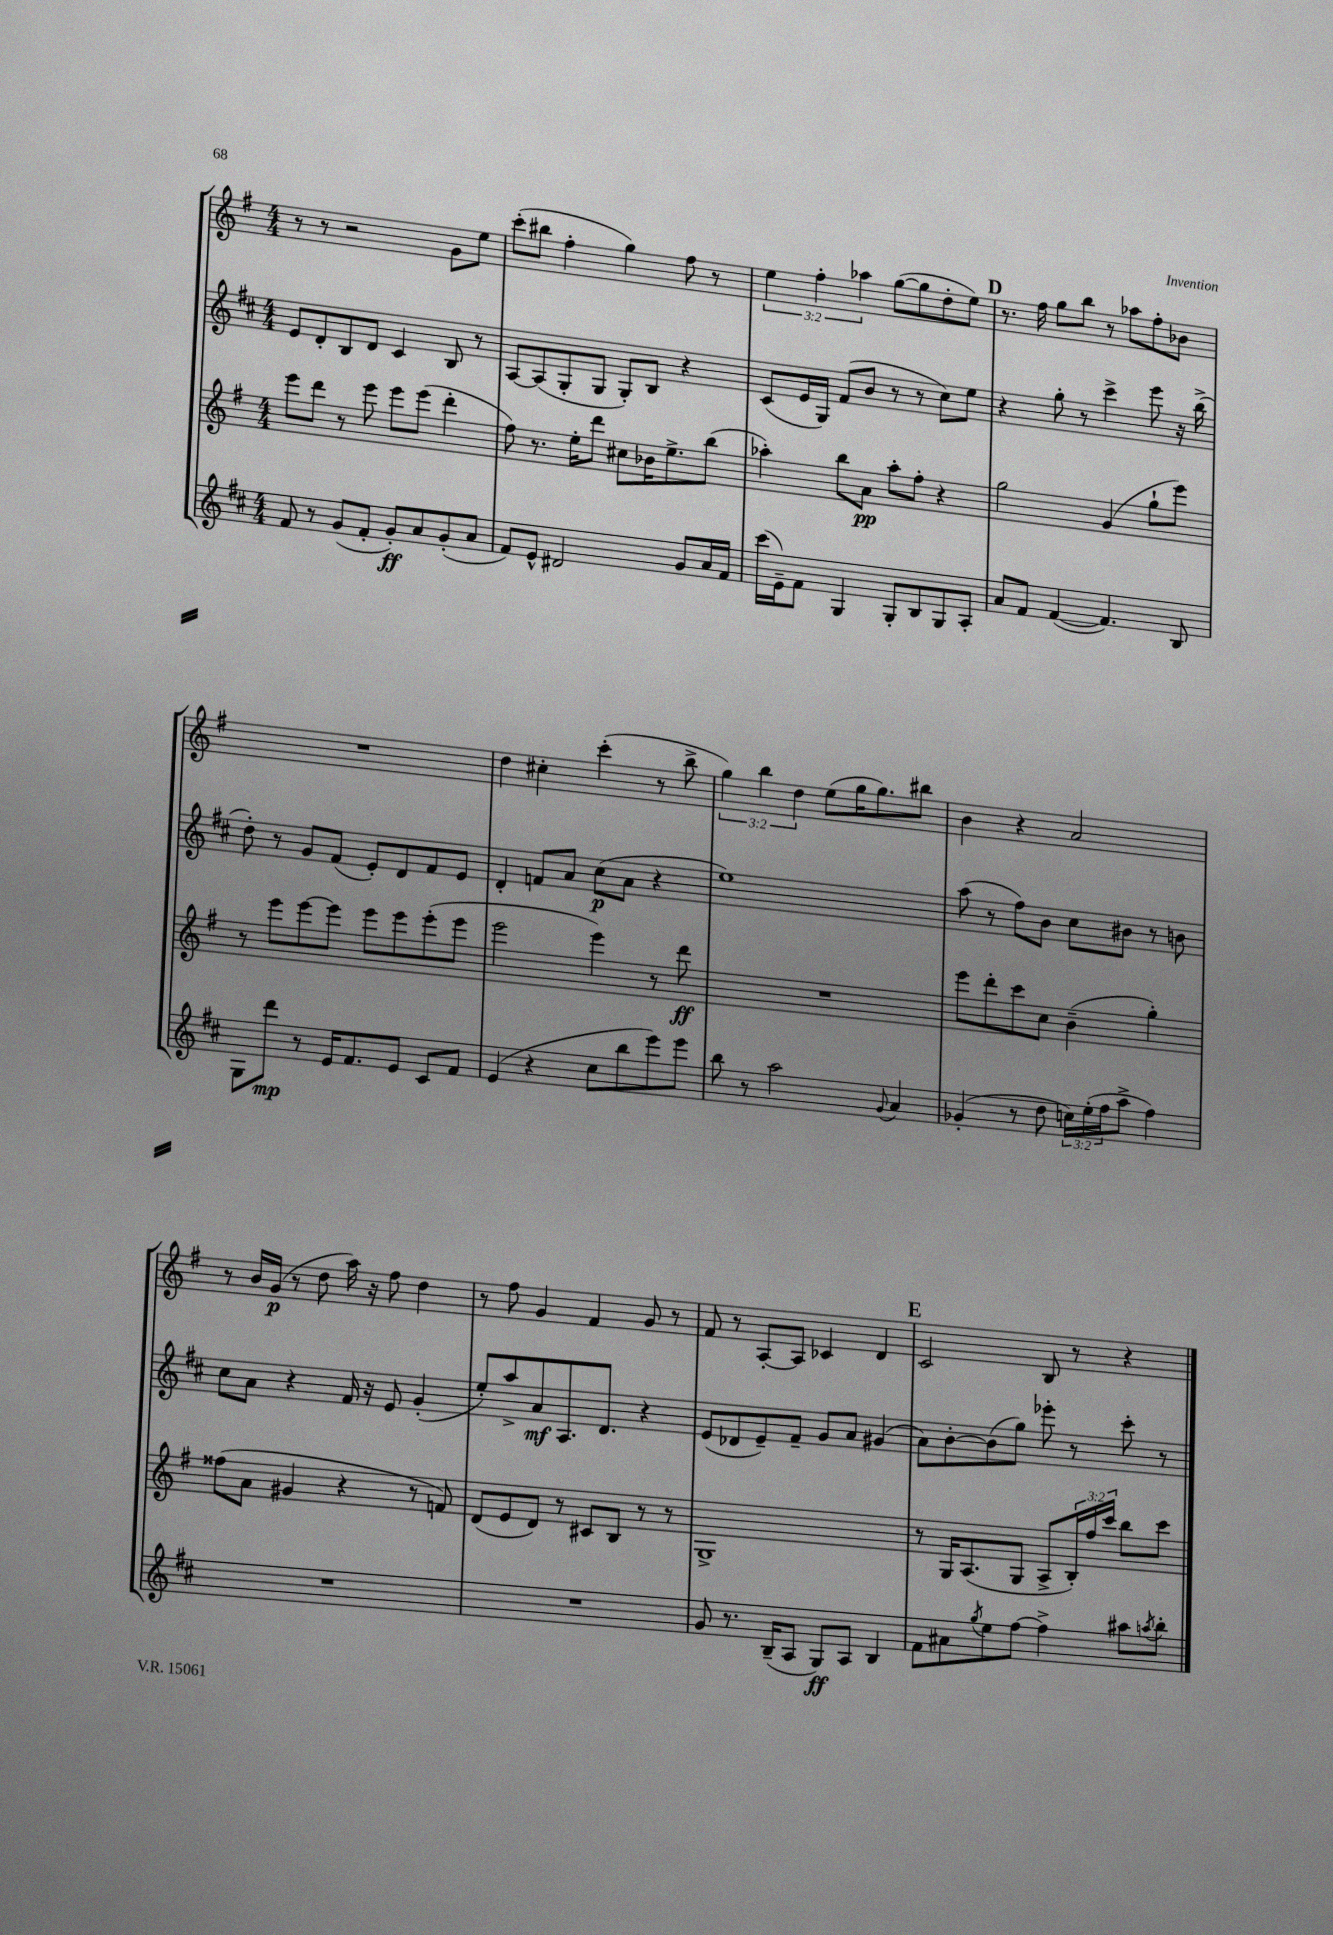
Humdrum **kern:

**kern	**kern	**kern	**kern
*staff4	*staff3	*staff2	*staff1
*clefG2	*clefG2	*clefG2	*clefG2
*k[f#c#]	*k[f#]	*k[f#c#]	*k[f#]
*M4/4	*M4/4	*M4/4	*M4/4
8f#	8eee	8e	8r
8r	8ddd	8d'	8r
(8g	8r	8B	2r
8f#'	8eee	8d	.
8g')	8eee	4c#	.
8a	(8eee	.	.
(8g'	4ddd'	8B	8g
8a	.	8r	8ee
=	=	=	=
8f#)	8ff#)	[8A	(8ccc'
8e^^	8.r	(8A]	8bb#
2d#	.	8G'	4ff#'
.	16ee'	.	.
.	8ddd	8G	.
.	8cc#	8G')	4gg)
.	16b-	8B	.
.	8.ee^	.	.
8g	.	4r	8ff#
16a	(8bb	.	8r
16f#	.	.	.
=	=	=	=
(16ccc#	4aa-')	(8c#	6ee
16e~)	.	.	.
8f#	.	16e	.
.	.	.	6ff#'
.	.	16G)	.
4G	8bb	(8f#	.
.	.	.	6aa-
.	8a	8b	.
8G'	8aa-'	8r	([8gg
8B	8ff#'	8r	8gg]
8G	4r	8cc#)	8dd'
8A'	.	8ee	8ee)
=	=	=	=
8a	2gg	4r	8.r
8f#	.	.	.
.	.	.	16ff#
([4f#	.	8gg'	8gg
.	.	8r	8bb
4.f#])	(4g	4ccc#^	8r
.	.	.	8aa-
.	8gg`	8eee	8ff#'
8B	8eee)	16r	8b-
.	.	(16bb^	.
=	=	=	=
8G	8r	8dd')	1r
8ddd	8eee	8r	.
8r	[8eee	8g	.
16e	8eee]	(8f#	.
8.f#	.	.	.
.	8eee	8e')	.
8e	8eee	8d	.
8c#	(8eee'	8f#	.
8f#	8eee	8e	.
=	=	=	=
(4e	2eee	4d'	4dd
4r	.	8f	4cc#'
.	.	8a	.
8cc#	4eee)	(8cc#	(4ccc'
8bb	.	8a	.
8eee)	8r	4r	8r
8eee	8ddd	.	8bb^
=	=	=	=
8bb	1r	1ee)	6gg)
8r	.	.	.
.	.	.	6bb
2aa	.	.	.
.	.	.	6dd
.	.	.	(8ee
.	.	.	16gg
.	.	.	8.gg)
8qqg	.	.	.
4a	.	.	.
.	.	.	8bb#
=	=	=	=
(4g-'	8eee	(8aa	4b
.	8ddd'	8r	.
8r	8ccc	8ff#)	4r
8dd	8cc	8b	.
24cc)	(4b~	8cc#	2a
(24ee'	.	.	.
24ff#	.	.	.
8aa^	.	8b#	.
4ff#)	4gg')	8r	.
.	.	8b	.
=	=	=	=
1r	(8ff##	8cc#	8r
.	8a	8a	16b
.	.	.	(16g
.	4g#	4r	8r
.	.	.	8dd
.	4r	16f#	16aa)
.	.	16r	16r
.	.	8e	8ff#
.	8r	(4g'	4dd
.	8f)	.	.
=	=	=	=
1r	(8d	8ee')	8r
.	8e	8aa^	8ff#
.	8d)	8a	4g
.	8r	8.A	.
.	8c#	.	4f#
.	.	8.d	.
.	8B	.	.
.	8r	4r	8g
.	8r	.	8r
=	=	=	=
8g	1G^	(8e	8f#
8.r	.	8d-	8r
.	.	8e~)	[8A'
(16B~	.	.	.
8A	.	8f#~	8A]
8G)	.	8g	4c-
8A	.	8a	.
4B	.	(4g#	4d
=	=	=	=
8f#	8r	8a)	2c
8a#	16G	[8b'	.
.	(8.A	.	.
8qgg	.	.	.
8ee	.	(8b]	.
[8ff#	8G	8gg)	.
4ff#^]	8A^	8eee-'	8B
.	24B')	8r	8r
.	24ff#	.	.
.	24ccc	.	.
8aa#	8bb	8ccc#'	4r
8qaa	.	.	.
8bb'	8ccc	8r	.
==	==	==	==
*-	*-	*-	*-
